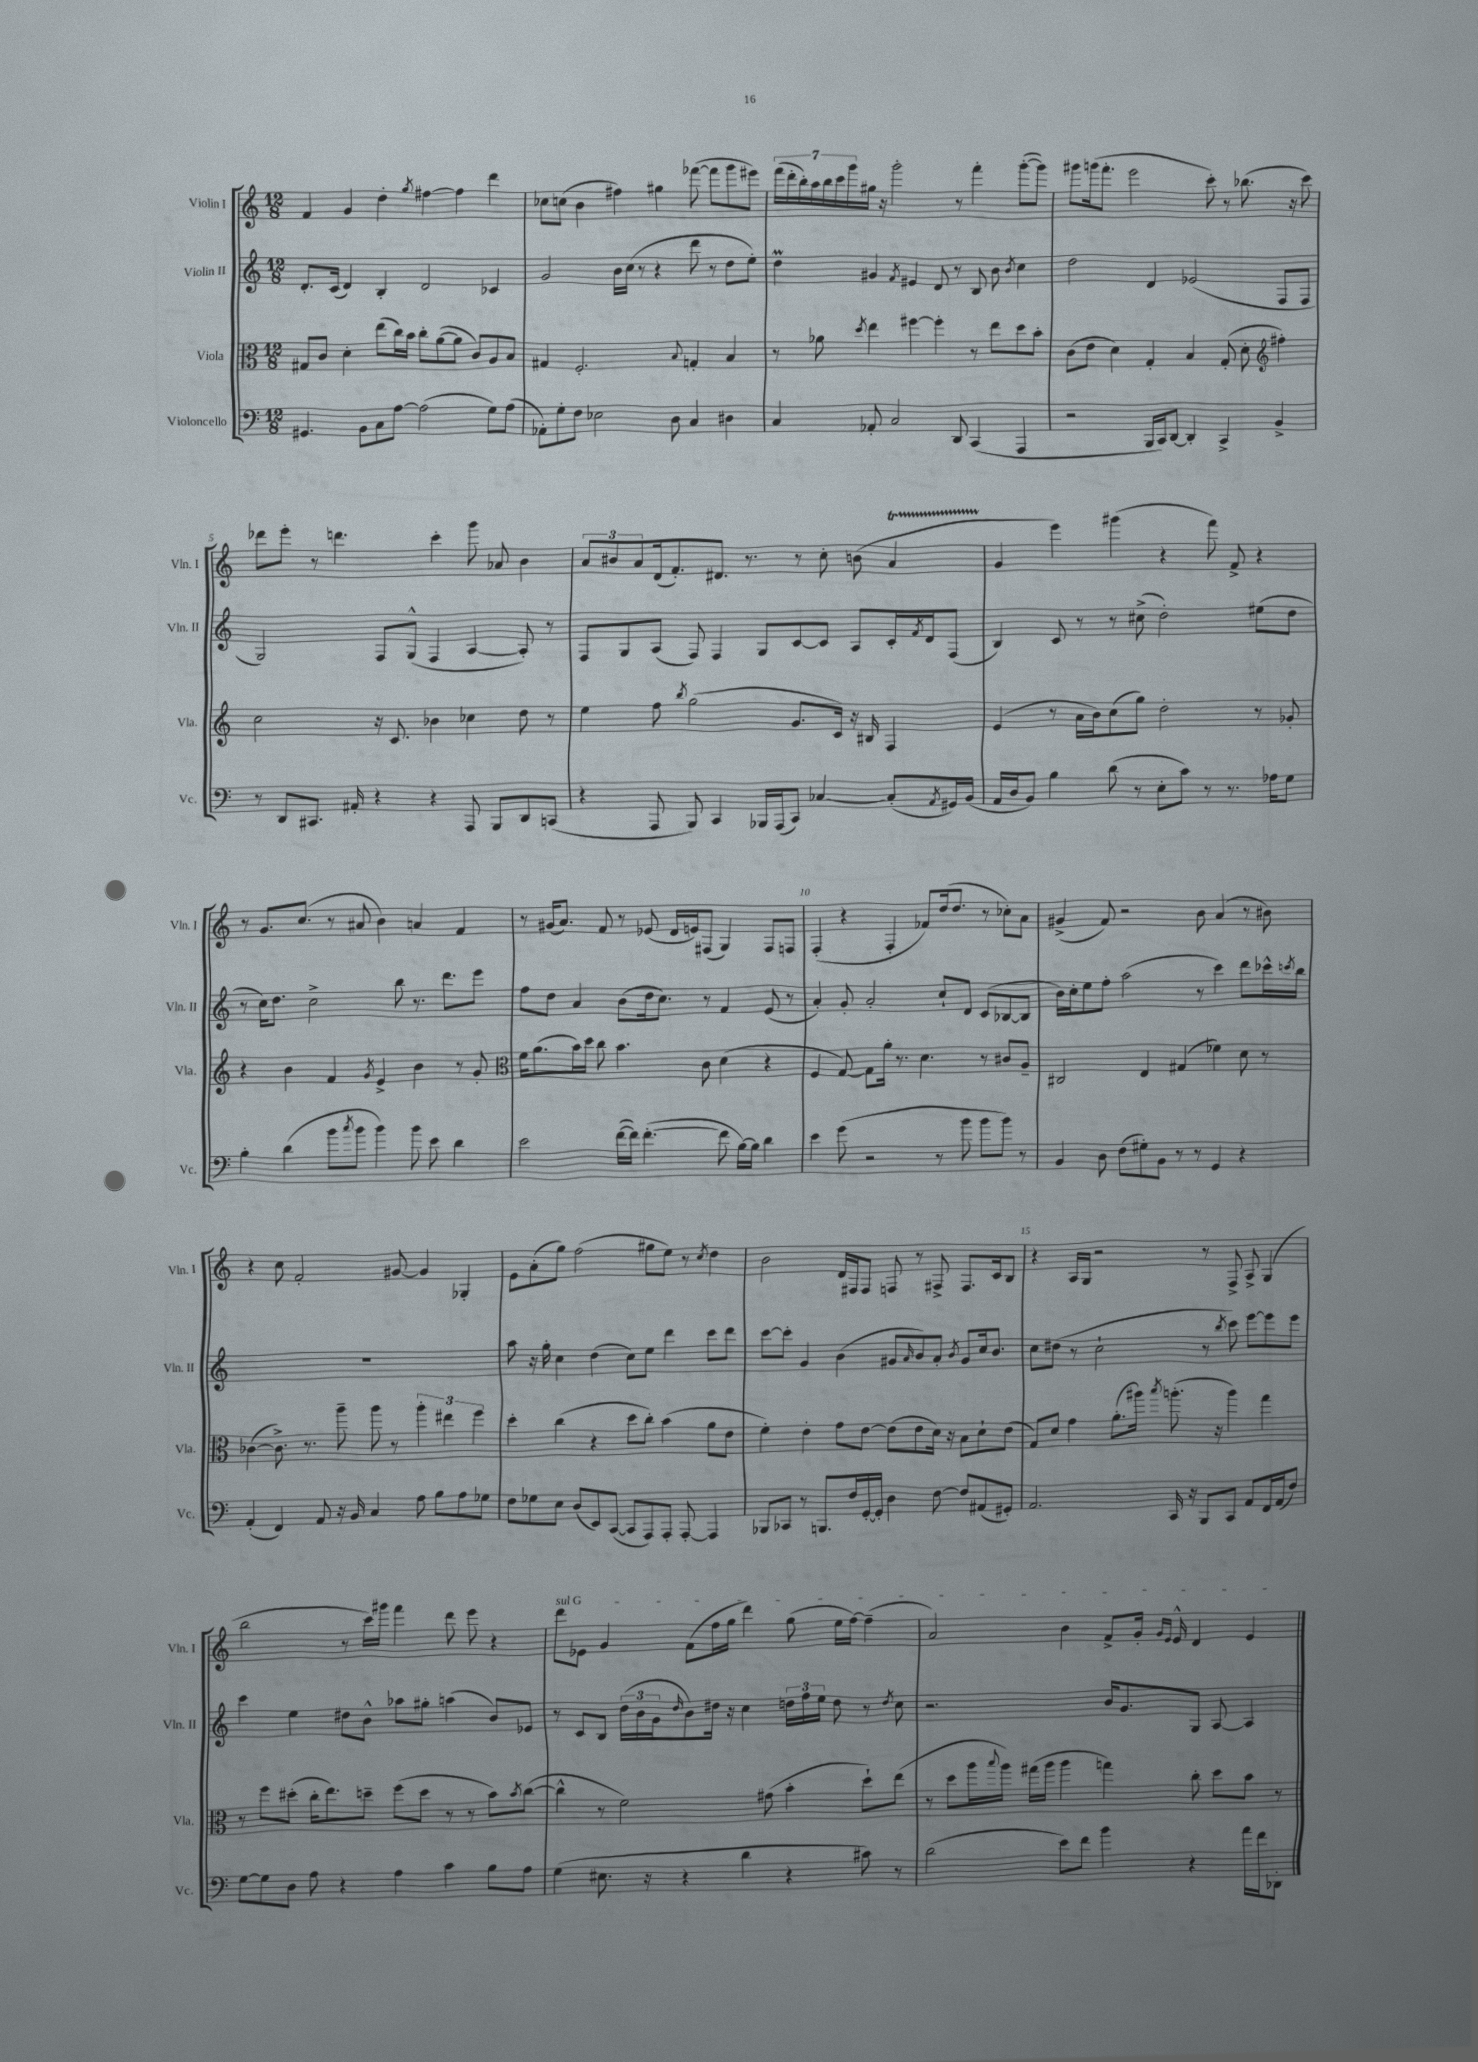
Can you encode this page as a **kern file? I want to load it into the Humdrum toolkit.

**kern	**kern	**kern	**kern
*staff4	*staff3	*staff2	*staff1
*clefF4	*clefC3	*clefG2	*clefG2
*k[]	*k[]	*k[]	*k[]
*M12/8	*M12/8	*M12/8	*M12/8
4.GG#	8G#	8.d'	4f
.	8c	.	.
.	.	(16c	.
.	4d'	4d)	4g
8BB	.	.	.
8C	(8ee	4B'	4dd'
[8A	16cc)	.	.
.	16b	.	.
.	.	.	8qgg
(2A]	8cc'	2d	[4ff#
.	([8a	.	.
.	8a]	.	4ff#]
.	8c)	.	.
8G)	8A	4c-	4ddd
(8A	8B	.	.
=	=	=	=
8AA-')	4G#	2g	8cc-
8G'	.	.	(8cc
8F	2.F'	.	4b
2E-	.	.	.
.	.	16b	4ff#)
.	.	(16cc	.
.	.	8r	.
.	.	4r	4gg#
8D	.	.	.
.	8qqB	.	.
4C	4G'	8ddd	([8fff-
.	.	8r	8fff-]
4D#	4B	8dd	8ggg
.	.	8ee')	8eee#)
=	=	=	=
4C	8r	4dd	(28fff
.	.	.	28ddd'
.	.	.	28bb')
.	.	.	28aa
.	8a-	.	.
.	.	.	28bb
.	.	.	28ccc
.	.	.	28ggg
.	8qdd	.	.
8AA-'	4ee	4g#	16gg#
.	.	.	16r
2C	.	.	2ggg'
.	.	8qf	.
.	[4ff#	4e#	.
.	4ff#']	8d	.
8DD	.	8r	8r
(4CC	8r	8B	4fff'
.	8ee	8b	.
.	.	8qb	.
4AAA	8dd	4cc	([8ggg'
.	8b'	.	8ggg])
=	=	=	=
2r	(8c	2dd	8ggg#
.	8e	.	(16ggg
.	.	.	8.fff'
.	4d)	.	.
.	.	.	2eee
16BBB	4G'	4d	.
16CC)	.	.	.
[8DD	.	.	.
4DD']	4B	(2e-	.
.	.	.	8ccc')
4CC^	(8G'	.	8r
.	8d'	.	(8.bb-
*	*clefG2	*	*
4BB^	4ff#')	8F	.
.	.	.	16r
.	.	8F	8ccc)
=	=	=	=
8r	2cc	2G)	8ddd-
8DD	.	.	8eee'
8.CC#	.	.	8r
.	.	.	4.ddd
16AA#'	.	.	.
4r	16r	8F	.
.	8.c	.	.
.	.	(8G^^	.
4r	4b-	4F	4ccc'
8AAA	4cc-	[4A	8ggg
8BBB	.	.	8a-
8DD	8dd	8A'])	4b
(8CC	8r	8r	.
=	=	=	=
4r	4ee	8F	12a
.	.	.	12b#
.	.	8G	.
.	.	.	12a
8AAA	8ff	(8A	(16d
.	.	.	8.f')
.	8qbb	.	.
8BBB)	(2gg	8F)	.
4CC	.	4F	8.d#
.	.	.	8.r
16BBB-	.	8G	.
(16AAA	.	.	.
8CC)	8.g	[8c	8r
[4C-	.	8c]	8cc'
.	16c)	.	.
.	16r	8A	(8b
.	16B#	.	.
(8C-']	4F	16c'	4a
.	.	8qf	.
.	.	16d	.
8qAA	.	.	.
16GG#)	.	(8F	.
(16BB	.	.	.
=	=	=	=
16AA	(4e	4B)	4g
16D	.	.	.
8BB)	.	.	.
4B	8r	8c	4eee)
.	16a	8r	.
.	16b)	.	.
(8d	(8cc	8r	(4ggg#
8r	8gg)	(8cc#^	.
8E'	2dd'	2dd')	4r
8c)	.	.	.
8r	.	.	8fff)
8.r	.	.	8f^
.	8r	(8ee#	4r
16A-	.	.	.
8G	8g-'	8dd	.
=	=	=	=
4B'	4r	8r	8r
.	.	16cc)	8.g
.	.	8.dd	.
(4d	4b	.	.
.	.	.	(8.cc
.	.	2cc^	.
8b	4f	.	8r
8qcc	.	.	.
8b	.	.	8a#
.	8qg	.	.
4b)	4e^	.	4b)
.	.	8bb	.
8b	4b	8.r	4a
8e	.	.	.
.	.	8.ddd	.
4d	8r	.	4f
.	8g'	8eee	.
=	=	=	=
*	*clefC3	*	*
2e	16f	8ff	8r
.	(8.a	.	.
.	.	8dd	(16g#
.	.	.	8.a)
.	16b)	4a	.
.	16dd	.	.
.	8cc	.	8f
([16f	4.b	(8b	8r
16f])	.	.	.
([4.f'	.	16dd	(8e-
.	.	8.cc)	.
.	.	.	16d
.	.	.	16e)
.	8c	8r	(8F#
8f]	(4d	4f	4G)
[16B)	.	.	.
16B]	.	.	.
4d	4r	(8e	8F#
.	.	8r	8F
=	=	=	=
4e	4F	4a')	(4F'
(8g	[8G)	8g'	4r
2r	8G]	2a'	.
.	16a'	.	4F'
.	8.r	.	.
.	4.d	.	8f-)
8r	.	8cc`	(16dd
.	.	.	8.dd
8b	.	8d	.
8b	8r	(8c	8r
8b)	8c#	[8B-	8cc-')
8r	8A~	8B-]	8a
=	=	=	=
4BB	2C#	16b)	(4g#^
.	.	16cc'	.
.	.	8ee	.
8D	.	8ff'	8f)
(8F	.	(2aa	2r
8G#')	4E	.	.
8BB	.	.	.
8r	(4G#	.	.
8r	.	8r	8b
4GG	4f-)	4ccc)	(4a
4r	8d	8ddd	8r
.	8r	16ccc-^^	8b#)
.	.	8qccc	.
.	.	16bb	.
=	=	=	=
(4AA'	([4c-	1.r	4r
4FF)	8.c-^])	.	8cc
.	.	.	2f'
.	8.r	.	.
8AA	.	.	.
16r	8aa~	.	.
16BB	.	.	.
4C	8aa	.	.
.	8r	.	[8g#
8A	6aa'	.	4g#]
8B	.	.	.
.	6ee#	.	.
8A	.	.	4G-'
.	6ff	.	.
8G-	.	.	.
=	=	=	=
8F	4dd'	8aa	8e
8G-	.	16r	(8a'
.	.	16gg'	.
8E	(4cc	4cc	8gg)
(8D	.	.	(2ff
8EE)	4r	(4dd	.
([8CC	.	.	.
8CC]	8dd	8cc)	.
8AAA)	8cc')	8ee	8gg#
8AAA'	(4b	4ddd	8ee)
[8AAA'	.	.	8r
.	.	.	8qcc
4AAA]	8a	8ccc	4dd
.	8e	8ddd	.
=	=	=	=
8BBB-	4f')	[8ccc	2b
8CC-	.	8ccc']	.
8r	4e'	4g	.
8.BBB	.	.	.
.	8g	(4b	16d
16F	.	.	16F#
[16GG'	[8e	.	8F#
16GG']	.	.	.
4D	(8e]	8g#	8F
.	.	16qqa	.
.	8e	8b)	8r
[8F	16d)	8a'	8F#^
.	16r	.	.
.	.	8qb	.
8F]	8B	8g#	8.F#
(8AA#	8d`	16cc	.
.	.	8.b	16c
8GG#')	(8e	.	8B
=	=	=	=
2.AA	8G)	8cc	4r
.	8d	(8dd#	.
.	4g	8r	16A
.	.	.	16G
.	.	2cc`	2r
.	(8.a'	.	.
.	16aa#)	.	.
.	8qbb	.	.
16CC	(8.aa'	.	.
16r	.	.	.
8BBB	.	8r	8r
.	16r	.	.
.	.	8qbb	.
8CC	4aa)	8ccc)	8F^
8AA	.	[8eee	8A^
16FF	4gg	8eee]	(4G
(16AA	.	.	.
8F)	.	8eee	.
=	=	=	=
[8G	8r	4ccc	2bb
8G]	8ff	.	.
8D	(8dd#'	4ee	.
8A	16cc'	.	.
.	8.ee)	.	.
4r	.	8dd#	8r
.	8dd~	8b^^	16ccc)
.	.	.	16ggg#
4A	(8ff	8aa-	4fff
.	8dd	8gg#'	.
4c	8r	(4aa	8ddd
.	8r	.	8eee
8B	8b)	8b)	4r
.	8qb	.	.
8A	([8cc	8e-	.
=	=	=	=
(4G	4cc^^]	8r	8ddd
.	.	8c	8e-
8.E#	8r	8B	4g
.	2f)	(24dd	.
.	.	24b	.
16r	.	.	.
.	.	24g	.
.	.	16qqdd	.
4r	.	8b)	(8f
.	.	16dd#	16ff
.	.	16r	16gg
4d	.	4cc	4ddd)
.	(8g#	.	.
4r	4b'	24dd	(8gg
.	.	24ff	.
.	.	24ee	.
.	.	8dd	16ee
.	.	.	[16ff)
8c#)	8dd`)	8r	(4ff~]
.	.	8qdd	.
8r	(8ee	8cc	.
=	=	=	=
(2d	8r	2.r	2a)
.	8dd	.	.
.	16aa	.	.
.	8qqbb	.	.
.	16aa)	.	.
.	(16gg#	.	.
.	16aa	.	.
8e)	4aa	.	4b
8f	.	.	.
4b	4gg)	16b	8f^
.	.	8.g	.
.	.	.	16g'
.	.	.	16qqg
.	.	.	16qqe
.	.	.	16e^^
4r	8cc'	8G	4d
.	8dd	[8A	.
16a	8b	4A]	4e
16f	.	.	.
8DD-'	8r	.	.
==	==	==	==
*-	*-	*-	*-
